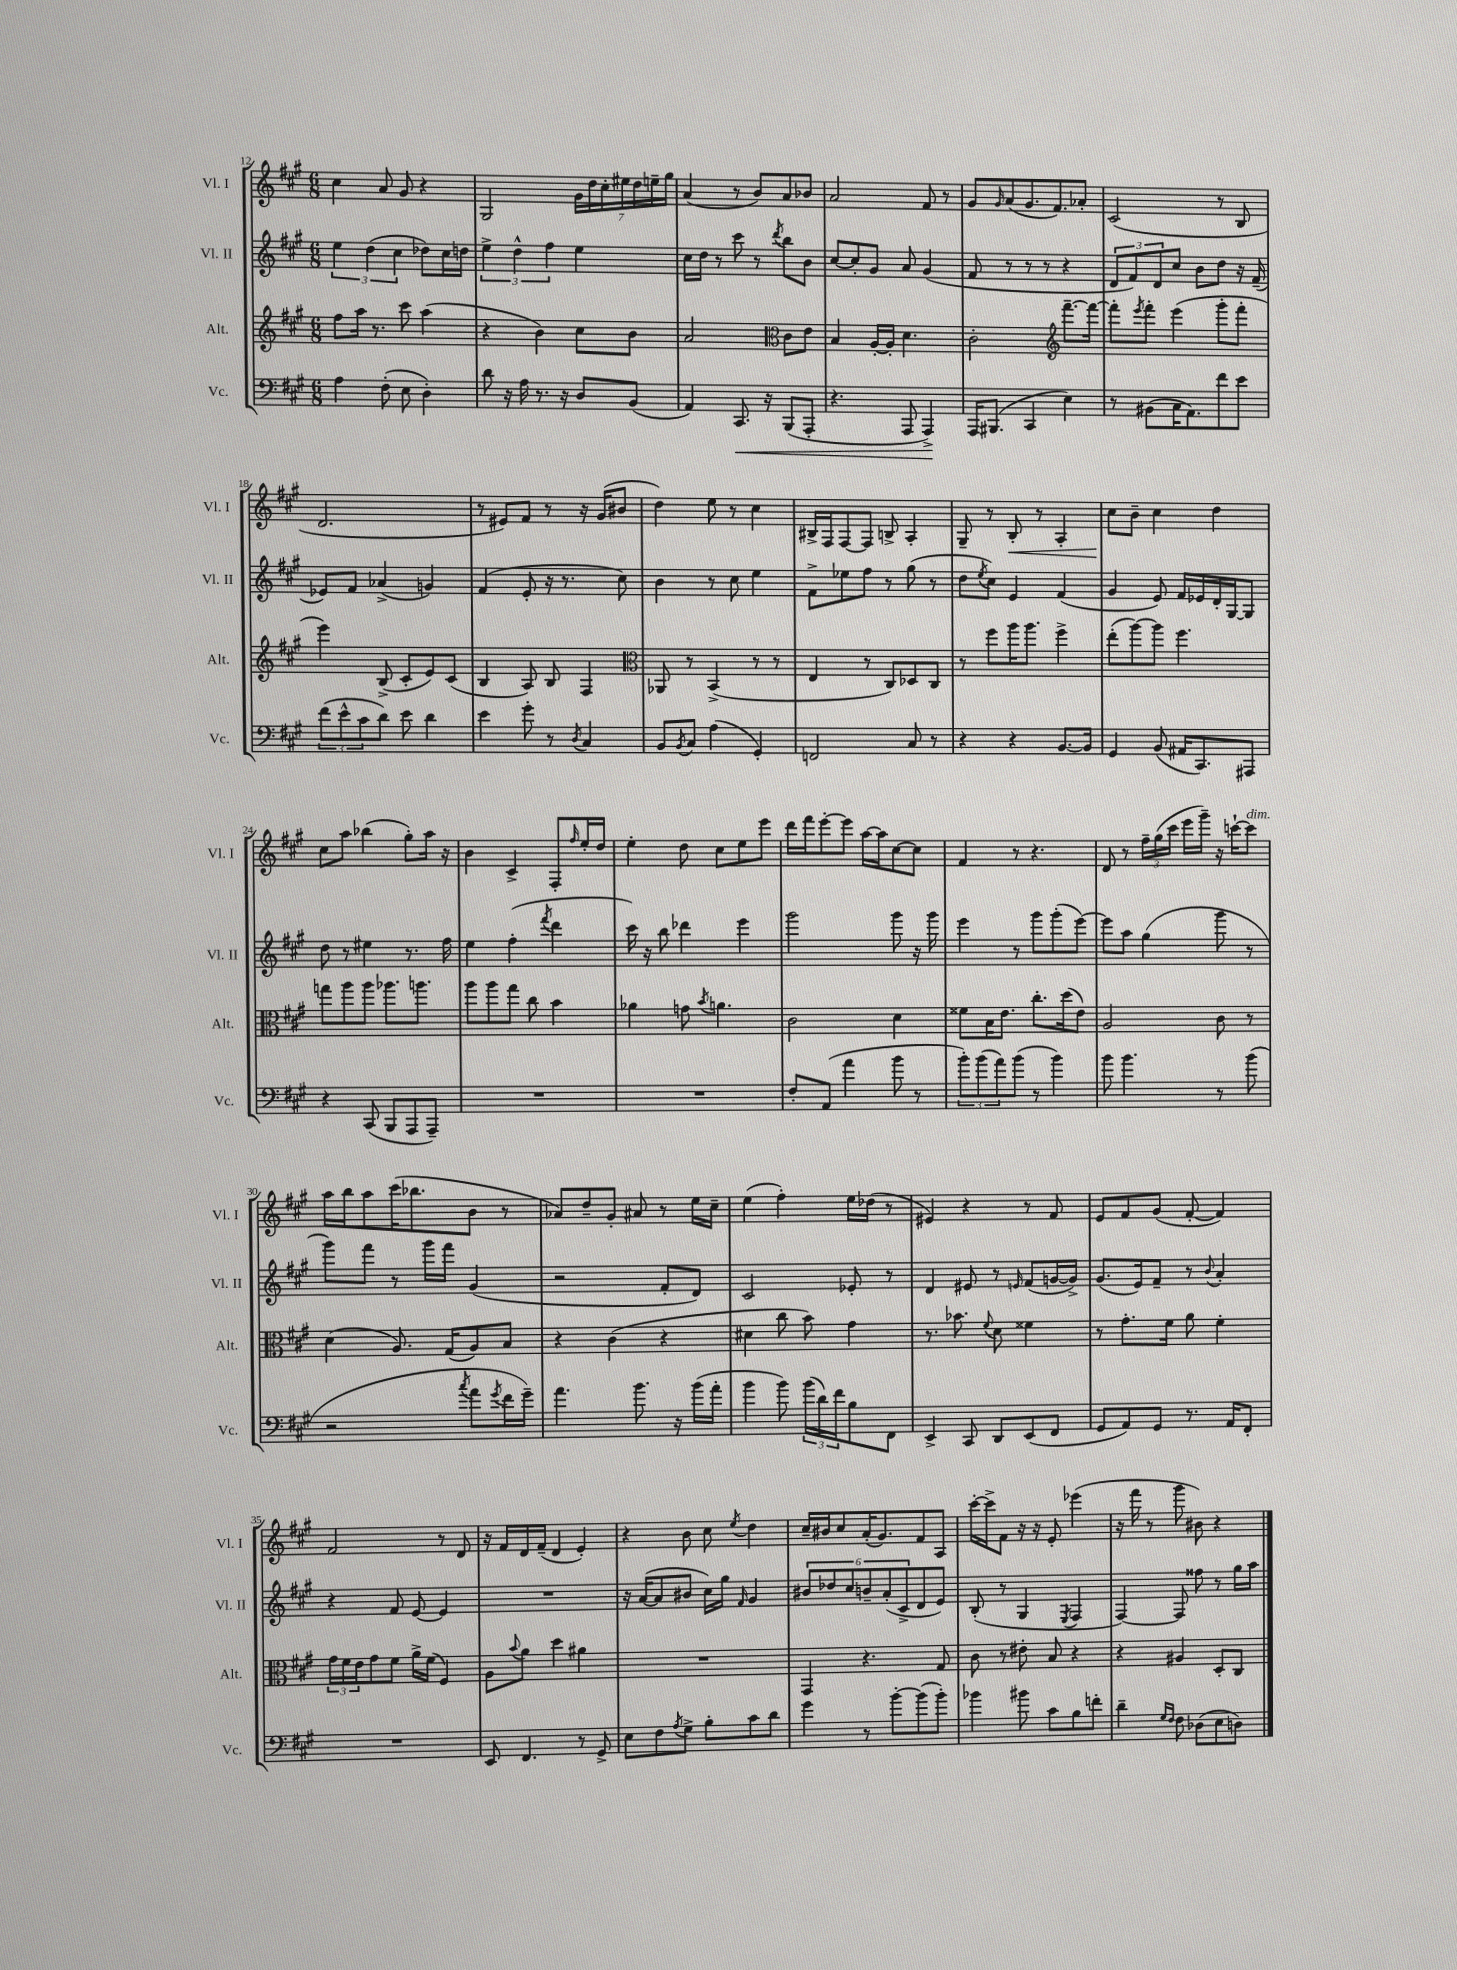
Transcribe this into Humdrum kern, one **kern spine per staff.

**kern	**dynam	**kern	**kern	**kern	**dynam
*part4	*part4	*part3	*part2	*part1	*part1
*staff4	*staff4	*staff3	*staff2	*staff1	*staff1
*I"Vc.	*	*I"Alt.	*I"Vl. II	*I"Vl. I	*
*I'Vc.	*	*I'Alt.	*I'Vl. II	*I'Vl. I	*
*clefF4	*	*clefG2	*clefG2	*clefG2	*
*k[f#c#g#]	*	*k[f#c#g#]	*k[f#c#g#]	*k[f#c#g#]	*
*M6/8	*	*M6/8	*M6/8	*M6/8	*
=12	=12	=12	=12	=12	=12
4A\	.	8ff#\L	6ee\	4cc#\	.
.	.	16aa\Jk	.	.	.
.	.	.	(6dd\	.	.
.	.	8.r	.	.	.
(8F#'\	.	.	.	8a/	.
.	.	.	6cc#\	.	.
8E\	.	8ccc#\	.	8g#/	.
4D'\)	.	(4aa\	8dd-X\L)	4r	.
.	.	.	16cc#\L	.	.
.	.	.	16ddn\JJ	.	.
=13	=13	=13	=13	=13	=13
8d\	.	4r	6ee^\	2G#/	.
16r	.	.	.	.	.
.	.	.	6dd^^\	.	.
16A\	.	.	.	.	.
8.r	.	4b\)	.	.	.
.	.	.	6ff#\	.	.
16r	.	.	.	.	.
8D/L	.	8cc#\L	4ee\	28g#\LL	.
.	.	.	.	28dd\	.
.	.	.	.	28cc#'\	.
.	.	.	.	28ee#X\	.
(8BB/J	.	8b\J	.	.	.
.	.	.	.	28dd\	.
.	.	.	.	28een~\	.
.	.	.	.	28gg#\JJ	.
=14	=14	=14	=14	=14	=14
4AA/)	.	2a/	16cc#\LL	(4a/	.
.	.	.	16dd\JJ	.	.
.	.	.	8r	.	.
!	!LO:HP:b	!	!	!	!
8.CC#/	<	.	8ccc#\	8r	.
.	.	.	8r	8b/L)	.
16r	.	.	.	.	.
*	*	*clefC3	*	*	*
.	.	.	8qddd/	.	.
(8BBB/L	.	8c#\L	8bb\L	8a/	.
8AAA'/J	.	8e\J	8b\J	8b-X/J	.
=15	=15	=15	=15	=15	=15
4.r	.	4B/	[8cc#/L	2a/	.
.	.	.	8cc#'/]	.	.
.	.	[16A'/LL	8g#/J	.	.
.	.	16A'/JJ]	.	.	.
8AAA/	.	4.d\	8a/	.	.
4AAA^/)	.	.	(4g#/	8f#/	.
.	.	.	.	8r	.
.	[	.	.	.	.
=16	=16	=16	=16	=16	=16
16AAA/KL	.	2c#'\	8f#/	8g#/L	.
(8.BBB#X/J	.	.	.	.	.
.	.	.	.	16qqg#/	.
.	.	.	8r	(8a/	.
4CC#/	.	.	8r	8.g#/	.
.	.	.	8r	.	.
.	.	.	.	8.f#/)	.
*	*	*clefG2	*	*	*
4E\)	.	[8.fff#~\L	4r	.	.
.	.	.	.	8a-X'/J	.
.	.	16fff#\Jk_	.	.	.
=17	=17	=17	=17	=17	=17
8r	.	8fff#'\L]	12d/L	(2c#/	.
.	.	.	12f#/)	.	.
.	.	8qeee/	.	.	.
(8BB#X\L	.	8fff#'\J	.	.	.
.	.	.	12d/	.	.
16C#\K	.	(4eee\	8cc#/J	.	.
8.AA\)	.	.	.	.	.
.	.	.	8b\L	.	.
8f#\	.	8ggg#'\L	8dd\J	8r	.
8e\J	.	8fff#'\J	16r	8B/	.
.	.	.	(16f#~/	.	.
!!LO:LB:g=z
=18	=18	=18	=18	=18	=18
(12f#\L	.	4eee\)	8e-X/L)	2.d/	.
12e^^\	.	.	.	.	.
.	.	.	8f#/J	.	.
12c#\	.	.	.	.	.
8d\J)	.	(8B^/	(4a-X^/	.	.
8e\	.	8c#'/L	.	.	.
4d\	.	8e/)	4gn/)	.	.
.	.	(8c#/J	.	.	.
=19	=19	=19	=19	=19	=19
4e\	.	4B/	(4f#/	8r	.
.	.	.	.	8e#X/L)	.
8g#'\	.	8A/)	8e'/	8f#/J	.
8r	.	8B/	16r	8r	.
.	.	.	8.r	.	.
8qD/	.	.	.	.	.
4C#/	.	4F#/	.	16r	.
.	.	.	.	(16g#/KL	.
.	.	.	8cc#\)	8b#X/J	.
=20	=20	=20	=20	=20	=20
*	*	*clefC3	*	*	*
8BB/L	.	8AA-X/	4b\	4dd\)	.
8qBB/	.	.	.	.	.
8C#/J	.	8r	.	.	.
(4A\	.	(4BB^/	8r	8ee\	.
.	.	.	8cc#\	8r	.
4GG#'/)	.	8r	4ee\	4cc#\	.
.	.	8r	.	.	.
=21	=21	=21	=21	=21	=21
2FFn/	.	4E/	8f#^\L	16B#X^/LL	.
.	.	.	.	16F#/J	.
.	.	.	8ee-X\	[8F#/	.
.	.	8r	8ff#\J	8F#/J]	.
.	.	8C#/L)	8r	8Bn^/	.
8C#/	.	8D-X/	(8gg#\	4A'/	.
8r	.	8C#/J	8r	.	.
=22	=22	=22	=22	=22	=22
4r	.	8r	8dd\L	8G#~/	.
.	.	.	8qee/	.	.
.	.	8ff#\L	8cc#\J)	8r	.
!	!	!	!	!	!LO:HP:b
4r	.	16aa\K	4e/	8B'/	<
.	.	8.aa\J	.	.	.
.	.	.	.	8r	.
[8.BB/L	.	4ff#^\	(4f#/	4A'/	.
16BB/Jk]	.	.	.	.	.
=23	=23	=23	=23	=23	=23
4GG#/	.	(8ee'\L	4g#/	8cc#\L	.
.	.	[8aa\)	.	8b~\J	[
(8BB/	.	8aa\J]	8e/)	4cc#\	.
16AA#X/KL	.	4.ff#\	16f#/LL	.	.
8.CC#/)	.	.	16e-X/	.	.
.	.	.	16d'/	4dd\	.
.	.	.	[16G#/J	.	.
8AAA#X/J	.	.	8G#/J]	.	.
!!LO:LB:g=z
=24	=24	=24	=24	=24	=24
4r	.	8ggn\L	8dd\	8cc#\L	.
.	.	8aa\	8r	8aa\J	.
(8CC#/	.	8aa\J	4ee#X\	(4bb-X\	.
8BBB/L	.	8.aa-X\L	.	.	.
8AAA/	.	.	8.r	8gg#'\L)	.
.	.	8.aan\J	.	.	.
8AAA~/J)	.	.	.	16aa\Jk	.
.	.	.	16ff#\	16r	.
=25	=25	=25	=25	=25	=25
2.r	.	8aa\L	4ee\	4b\	.
.	.	8aa\	.	.	.
.	.	8gg#\J	(4ff#'\	4c#^/	.
.	.	8cc#\	.	.	.
.	.	.	8qfff#/	.	.
.	.	4b\	4ddd\	8F#'/L	.
.	.	.	.	16qqff#/	.
.	.	.	.	16ee'/L	.
.	.	.	.	16dd/JJ	.
=26	=26	=26	=26	=26	=26
2.r	.	4a-X\	16ccc#\)	4ee'\	.
.	.	.	16r	.	.
.	.	.	8bb\	.	.
.	.	8gn\	4ddd-X\	8dd\	.
.	.	8qb/	.	.	.
.	.	4.an\	.	8cc#\L	.
.	.	.	4eee\	8ee\	.
.	.	.	.	8eee\J	.
=27	=27	=27	=27	=27	=27
8F#'/L	.	2c#\	2ggg#\	16ddd\LL	.
.	.	.	.	16fff#\J	.
(8AA/J	.	.	.	[8eee'\	.
4a\	.	.	.	8eee\J]	.
.	.	.	.	[16aa\LL	.
.	.	.	.	16aa\J]	.
8b\	.	4d\	8ggg#\	[8cc#\	.
8r	.	.	16r	8cc#\J]	.
.	.	.	16ggg#\	.	.
=28	=28	=28	=28	=28	=28
12b'\L)	.	8f##X\L	4eee\	4f#/	.
(12b\	.	.	.	.	.
.	.	16B\K	.	.	.
12a\)	.	.	.	.	.
.	.	8.e\J	.	.	.
(8b\J	.	.	8r	8r	.
8r	.	8.cc#'\L	8ggg#\L	4.r	.
4b\)	.	.	(8ggg#'\	.	.
.	.	(16dd\k	.	.	.
.	.	8e\J)	[8eee\J)	.	.
=29	=29	=29	=29	=29	=29
8b\	.	2A/	8eee\L]	8d/	.
4.b\	.	.	8aa\J	8r	.
.	.	.	(4gg#\	24ff#~\LL	.
.	.	.	.	(24gg#\	.
.	.	.	.	24ccc#\JJ	.
.	.	.	.	16eee\LL	.
.	.	.	.	16ggg#~\JJ)	.
8r	.	8c#\	8ggg#\	16r	.
.	.	.	.	[16cccn`\KL	.
!	!	!	!	!LO:TX:a:i:t=dim.	!
(8b\	.	8r	8r	8ccc\J]	.
!!LO:LB:g=z
=30	=30	=30	=30	=30	=30
2r	.	(4d\	8ggg#\L)	16aa\LL	.
.	.	.	.	16bb\J	.
.	.	.	8fff#\J	8aa\	.
.	.	8.A/)	8r	(16ccc#\K	.
.	.	.	.	8.bb-X\	.
.	.	.	16ggg#\LL	.	.
.	.	(16G#/KL	16fff#\JJ	.	.
8qcc#/	.	.	.	.	.
8a\L	.	8A/)	(4g#/	8b\J	.
8qg#/	.	.	.	.	.
16f#\L	.	8B/J	.	8r	.
16g#~\JJ)	.	.	.	.	.
=31	=31	=31	=31	=31	=31
4.a\	.	4r	2r	8a-X/L)	.
.	.	.	.	8dd~/	.
.	.	(4c#\	.	8g#'/J	.
8.b\	.	.	.	8a#X/	.
.	.	4r	8f#'/L	8r	.
16r	.	.	.	.	.
(16b\LL	.	.	8d/J)	16ee\LL	.
16a'\JJ	.	.	.	16cc#~\JJ	.
=32	=32	=32	=32	=32	=32
4b\	.	4d#X\	2c#/	(4ee\	.
8b\)	.	8cc#\	.	4ff#'\)	.
(24b\LL	.	8b\)	.	.	.
24d\)	.	.	.	.	.
24f#\J	.	.	.	.	.
8B\	.	4g#\	8e-X'/	16ee\LL	.
.	.	.	.	(16dd-X\JJ	.
8FF#\J	.	.	8r	8r	.
=33	=33	=33	=33	=33	=33
4EE^/	.	8.r	4d/	4e#X/)	.
.	.	8.b-X\	.	.	.
8CC#/	.	.	8e#X/	4r	.
.	.	8qqf#/	.	.	.
8DD/L	.	8d\	8r	.	.
.	.	.	16qqen/	.	.
(8EE/	.	4f##X\	(8f#/L	8r	.
8FF#/J	.	.	[16gn/L	8f#/	.
.	.	.	16g^/JJ])	.	.
=34	=34	=34	=34	=34	=34
8GG#/L	.	8r	(8.g#/L	8e/L	.
8AA/)	.	8.g#'\L	.	8f#/	.
.	.	.	16e/k)	.	.
8GG#/J	.	.	8f#~/J	(8g#/J	.
.	.	16f#\Jk	.	.	.
8.r	.	8a\	8r	[8f#'/	.
.	.	.	8qqb/	.	.
.	.	4f#'\	4a'/	4f#/])	.
16AA/KL	.	.	.	.	.
8FF#'/J	.	.	.	.	.
!!LO:LB:g=z
=35	=35	=35	=35	=35	=35
2.r	.	24g#\LL	4r	2f#/	.
.	.	24f#\	.	.	.
.	.	24e\J	.	.	.
.	.	8g#\	.	.	.
.	.	8f#\J	8f#/	.	.
.	.	16a^\LL	[8e/	.	.
.	.	(16f#\JJ	.	.	.
.	.	4F#/)	4e/]	8r	.
.	.	.	.	8d/	.
=36	=36	=36	=36	=36	=36
8EE/	.	8A\L	2.r	16r	.
.	.	.	.	16f#/LL	.
.	.	8qqb/	.	.	.
4.FF#/	.	8a\J	.	16d/	.
.	.	.	.	(16f#~/JJ	.
.	.	4dd\	.	4d/	.
8r	.	4a#X\	.	4e'/)	.
8GG#^/	.	.	.	.	.
=37	=37	=37	=37	=37	=37
8E\L	.	2.r	16r	4r	.
.	.	.	([16a/KL	.	.
8F#\	.	.	8a/]	.	.
8qA/	.	.	.	.	.
8G#^\J	.	.	8b#X/J	8b\	.
8B'\L	.	.	16cc#\LL)	8cc#\	.
.	.	.	16gg#\JJ	.	.
.	.	.	16qqf#/	8qee/	.
8c#\	.	.	4g#/	4dd\	.
8d\J	.	.	.	.	.
=38	=38	=38	=38	=38	=38
4g#\	.	4GG#/	12b#X/L	16cc#~/LL	.
.	.	.	.	16b#X/J	.
.	.	.	12dd-X/	.	.
.	.	.	.	8cc#/	.
.	.	.	12cc#/	.	.
8r	.	4.r	12bn~/	(16a'/K	.
.	.	.	.	8.g#/)	.
.	.	.	(12a'/	.	.
[8b'\L	.	.	.	.	.
.	.	.	12c#^/	.	.
(8b\]	.	.	8d/	8f#/	.
8b'\J)	.	8G#/	8e/J)	8A/J	.
=39	=39	=39	=39	=39	=39
4b-X\	.	8c#\	(8B'/	[16ccc#'\LL	.
.	.	.	.	16ccc#^\J]	.
.	.	8r	8r	8f#\J	.
8b#X\	.	8e#X'\	4G#/	16r	.
.	.	.	.	16r	.
8c#\L	.	8B/	.	8e'/	.
.	.	.	8qE/	.	.
8B\	.	4r	4F#/	(4eee-X\	.
8fn'\J	.	.	.	.	.
=40	=40	=40	=40	=40	=40
4d~\	.	4r	[4F#/)	16r	.
.	.	.	.	16fff#\	.
.	.	.	.	8r	.
16qqG#/LL	.	.	.	.	.
16qqF#/JJ	.	.	.	.	.
8F#\	.	4A#X/	8F#/]	8ggg#\	.
(8D-X\L	.	.	8ff##X\	8b#X\)	.
8E\	.	8D'/L	8r	4r	.
8Dn\J)	.	8C#/J	16gg#\LL	.	.
.	.	.	16aa\JJ	.	.
==	==	==	==	==	==
*-	*-	*-	*-	*-	*-
